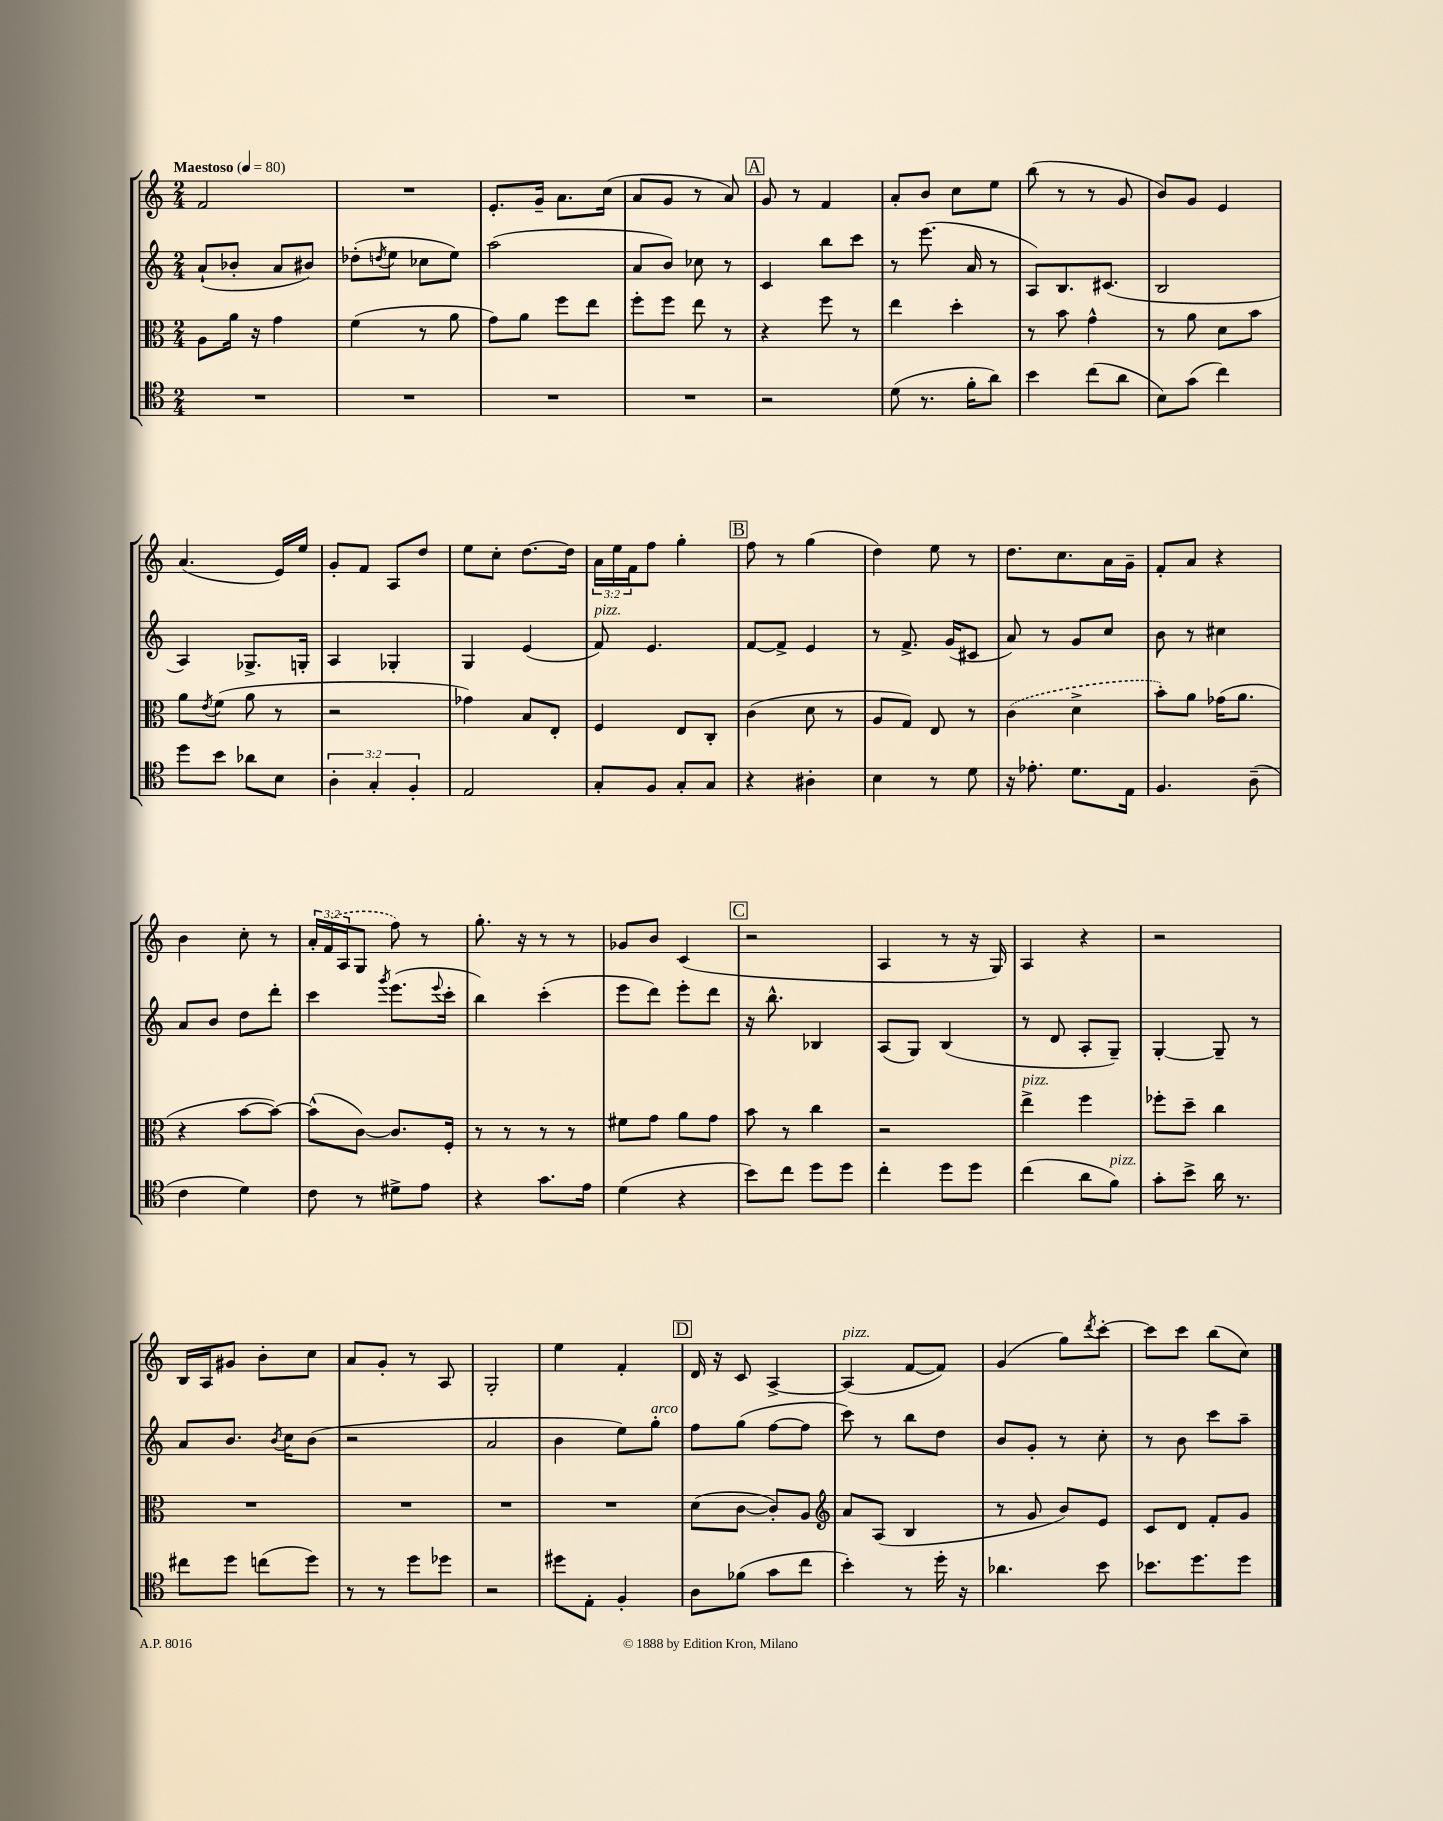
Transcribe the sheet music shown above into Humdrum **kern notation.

**kern	**kern	**kern	**kern
*part4	*part3	*part2	*part1
*staff4	*staff3	*staff2	*staff1
*clefC4	*clefC3	*clefG2	*clefG2
*k[]	*k[]	*k[]	*k[]
*M2/4	*M2/4	*M2/4	*M2/4
*MM80	*MM80	*MM80	*MM80
=1	=1	=1	=1
!	!	!	!LO:TX:a:B:t=Maestoso
2r	8A\L	(8a`/L	2f/
.	16a\Jk	8b-X'/J	.
.	16r	.	.
.	4g\	8a/L	.
.	.	8b#X/J)	.
=2	=2	=2	=2
2r	(4f\	(8dd-X'\L	2r
.	.	8qddn/	.
.	.	8ee\J	.
.	8r	8cc-X\L	.
.	8a\	8ee\J)	.
=3	=3	=3	=3
2r	8g\L)	(2aa\	8.e'/L
.	8a\J	.	.
.	.	.	16g~/Jk
.	8ff\L	.	8.a\L
.	8ee\J	.	.
.	.	.	(16cc\Jk
=4	=4	=4	=4
2r	8ff'\L	8a/L	8a/L
.	8ff\J	8b/J)	8g/J
.	8ee\	8cc-X\	8r
.	8r	8r	8a/)
!!LO:REH:place=s1:t=A
=5	=5	=5	=5
2r	4r	4c/	8g/
.	.	.	8r
.	8ff\	8bb\L	4f/
.	8r	8ccc\J	.
=6	=6	=6	=6
(8d\	4ee\	8r	8a'/L
8.r	.	(8.eee\	8b/J
.	4dd'\	.	8cc\L
16f'\KL	.	16a/	.
8a\J)	.	8r	8ee\J
=7	=7	=7	=7
4b\	8r	8A/L)	(8bb\
.	8b\	8.B/	8r
(8cc\L	4g^^\	.	8r
.	.	(8.c#X/J	.
8a\J	.	.	8g/
=8	=8	=8	=8
8B\L)	8r	2B/	8b/L)
(8g\J	8a\	.	8g/J
4cc\)	8d\L	.	4e/
.	8b\J	.	.
!!LO:LB:g=z
=9	=9	=9	=9
8dd\L	8a\L	4A/)	(4.a/
.	8qe/	.	.
8b\J	(8f\J	.	.
8a-X\L	8a\	8.G-X^/L	.
8B\J	8r	.	16e/LL)
.	.	16Gn'/Jk	16ee/JJ
=10	=10	=10	=10
6A'\	2r	4A/	8g'/L
.	.	.	8f/J
6G'/	.	.	.
.	.	4G-X'/	8A/L
6F'/	.	.	.
.	.	.	8dd/J
=11	=11	=11	=11
2E/	4g-X\)	4G/	8ee\L
.	.	.	8cc'\J
.	8B/L	(4e/	[8.dd\L
.	8E'/J	.	.
.	.	.	16dd\Jk]
=12	=12	=12	=12
!	!	!LO:TX:a:i:t=pizz.	!
8G'/L	4F/	8f/)	24a\LL
.	.	.	24ee\
.	.	.	24f\J
8F/J	.	4.e/	8ff\J
8G'/L	8E/L	.	4gg'\
8G/J	8C'/J	.	.
!!LO:REH:place=s1:t=B
=13	=13	=13	=13
4r	(4c\	[8f/L	8ff\
.	.	8f^/J]	8r
4A#X'\	8d\	4e/	(4gg\
.	8r	.	.
=14	=14	=14	=14
4B\	8A/L	8r	4dd\)
.	8G/J)	8.f^/	.
8r	8E/	.	8ee\
.	.	(16g/KL	.
8d\	8r	8c#X/J	8r
=15	=15	=15	=15
16r	(4c\	8a/)	8.dd\L
8.e-X'\	.	.	.
.	.	8r	.
.	.	.	8.cc\
8.d\L	4d^\	8g/L	.
.	.	8cc/J	16a\L
16E\Jk	.	.	16g~\JJ
=16	=16	=16	=16
4.F/	8b'\L)	8b\	8f'/L
.	8a\J	8r	8a/J
.	(16g-X\KL	4cc#X\	4r
.	8.a\J	.	.
(8A~\	.	.	.
!!LO:LB:g=z
=17	=17	=17	=17
4c\	4r	8a/L	4b\
.	.	8b/J	.
4d\)	[8b\L	8dd\L	8cc'\
.	8b\J_)	8ddd'\J	8r
=18	=18	=18	=18
8c\	(8b^^\L]	4ccc\	24a'/LL
.	.	.	(24f/
.	.	.	24A/J
8r	[8c\J)	.	8G/J
.	.	8qggg/	.
8d#X^\L	8.c/L]	(8.eee\L	8ff\)
8e\J	.	.	8r
.	.	8qqeee/	.
.	16F'/Jk	16ccc'\Jk	.
=19	=19	=19	=19
4r	8r	4bb\)	8.gg'\
.	8r	.	.
.	.	.	16r
8.g\L	8r	(4ccc'\	8r
.	8r	.	8r
16e\Jk	.	.	.
=20	=20	=20	=20
(4d\	8f#X\L	8eee\L	8g-X/L
.	8g\J	8ddd\J)	8b/J
4r	8a\L	8eee'\L	(4c/
.	8g\J	8ddd\J	.
!!LO:REH:place=s1:t=C
=21	=21	=21	=21
8b\L)	8b\	16r	2r
.	.	8.bb^^\	.
8cc\J	8r	.	.
8dd\L	4cc\	4B-X/	.
8dd\J	.	.	.
=22	=22	=22	=22
4cc'\	2r	(8A/L	4A/
.	.	8G/J)	.
8dd\L	.	(4B/	8r
8dd\J	.	.	16r
.	.	.	16G/)
=23	=23	=23	=23
!	!LO:TX:a:i:t=pizz.	!	!
(4cc\	4ee^\	8r	4A/
.	.	8d/	.
8a\L	4ff\	8A'/L	4r
!LO:TX:a:i:t=pizz.	!	!	!
8f\J)	.	8G~/J)	.
=24	=24	=24	=24
8g'\L	8ff-X'\L	[4G'/	2r
8b^\J	8dd~\J	.	.
16a\	4cc\	8G~/]	.
8.r	.	.	.
.	.	8r	.
!!LO:LB:g=z
=25	=25	=25	=25
8cc#X\L	2r	8a/L	16B/LL
.	.	.	16A/J
8dd\J	.	8.b/J	8g#X/J
(8ccn\L	.	.	8b'\L
.	.	8qb/	.
.	.	16cc\KL	.
8dd\J)	.	(8b\J	8cc\J
=26	=26	=26	=26
8r	2r	2r	8a/L
8r	.	.	8g'/J
8dd\L	.	.	8r
8dd-X\J	.	.	8A/
=27	=27	=27	=27
2r	2r	2a/	2G'/
=28	=28	=28	=28
8dd#X\L	2r	4b\	4ee\
8E'\J	.	.	.
4F'/	.	8ee\L)	4f'/
!	!	!LO:TX:a:i:t=arco	!
.	.	8gg'\J	.
!!LO:REH:place=s1:t=D
=29	=29	=29	=29
8A\L	(8d\L	8ff\L	16d/
.	.	.	16r
(8f-X\J	[8c\J	(8gg\J	8c/
8g\L	8c'/L])	[8ff\L	[4A^/
8cc\J	8A/J	8ff\J]	.
=30	=30	=30	=30
*	*clefG2	*	*
!	!	!	!LO:TX:a:i:t=pizz.
4b'\)	8a/L	8ccc\)	(4A/]
.	(8A/J	8r	.
8r	4B/	8bb\L	[8f/L
16dd'\	.	8dd\J	8f/J])
16r	.	.	.
=31	=31	=31	=31
4.a-X\	8r	8b/L	(4g/
.	8g/	8g'/J	.
.	8b/L)	8r	8gg\L)
.	.	.	8qddd/
8b\	8e/J	8cc'\	[8ccc'\J
=32	=32	=32	=32
8.b-X\L	8c/L	8r	8ccc\L]
.	8d/J	8b\	8ccc\J
8.dd\	.	.	.
.	8f'/L	8ccc\L	(8bb\L
8dd\J	8g/J	8aa~\J	8cc\J)
==	==	==	==
*-	*-	*-	*-
